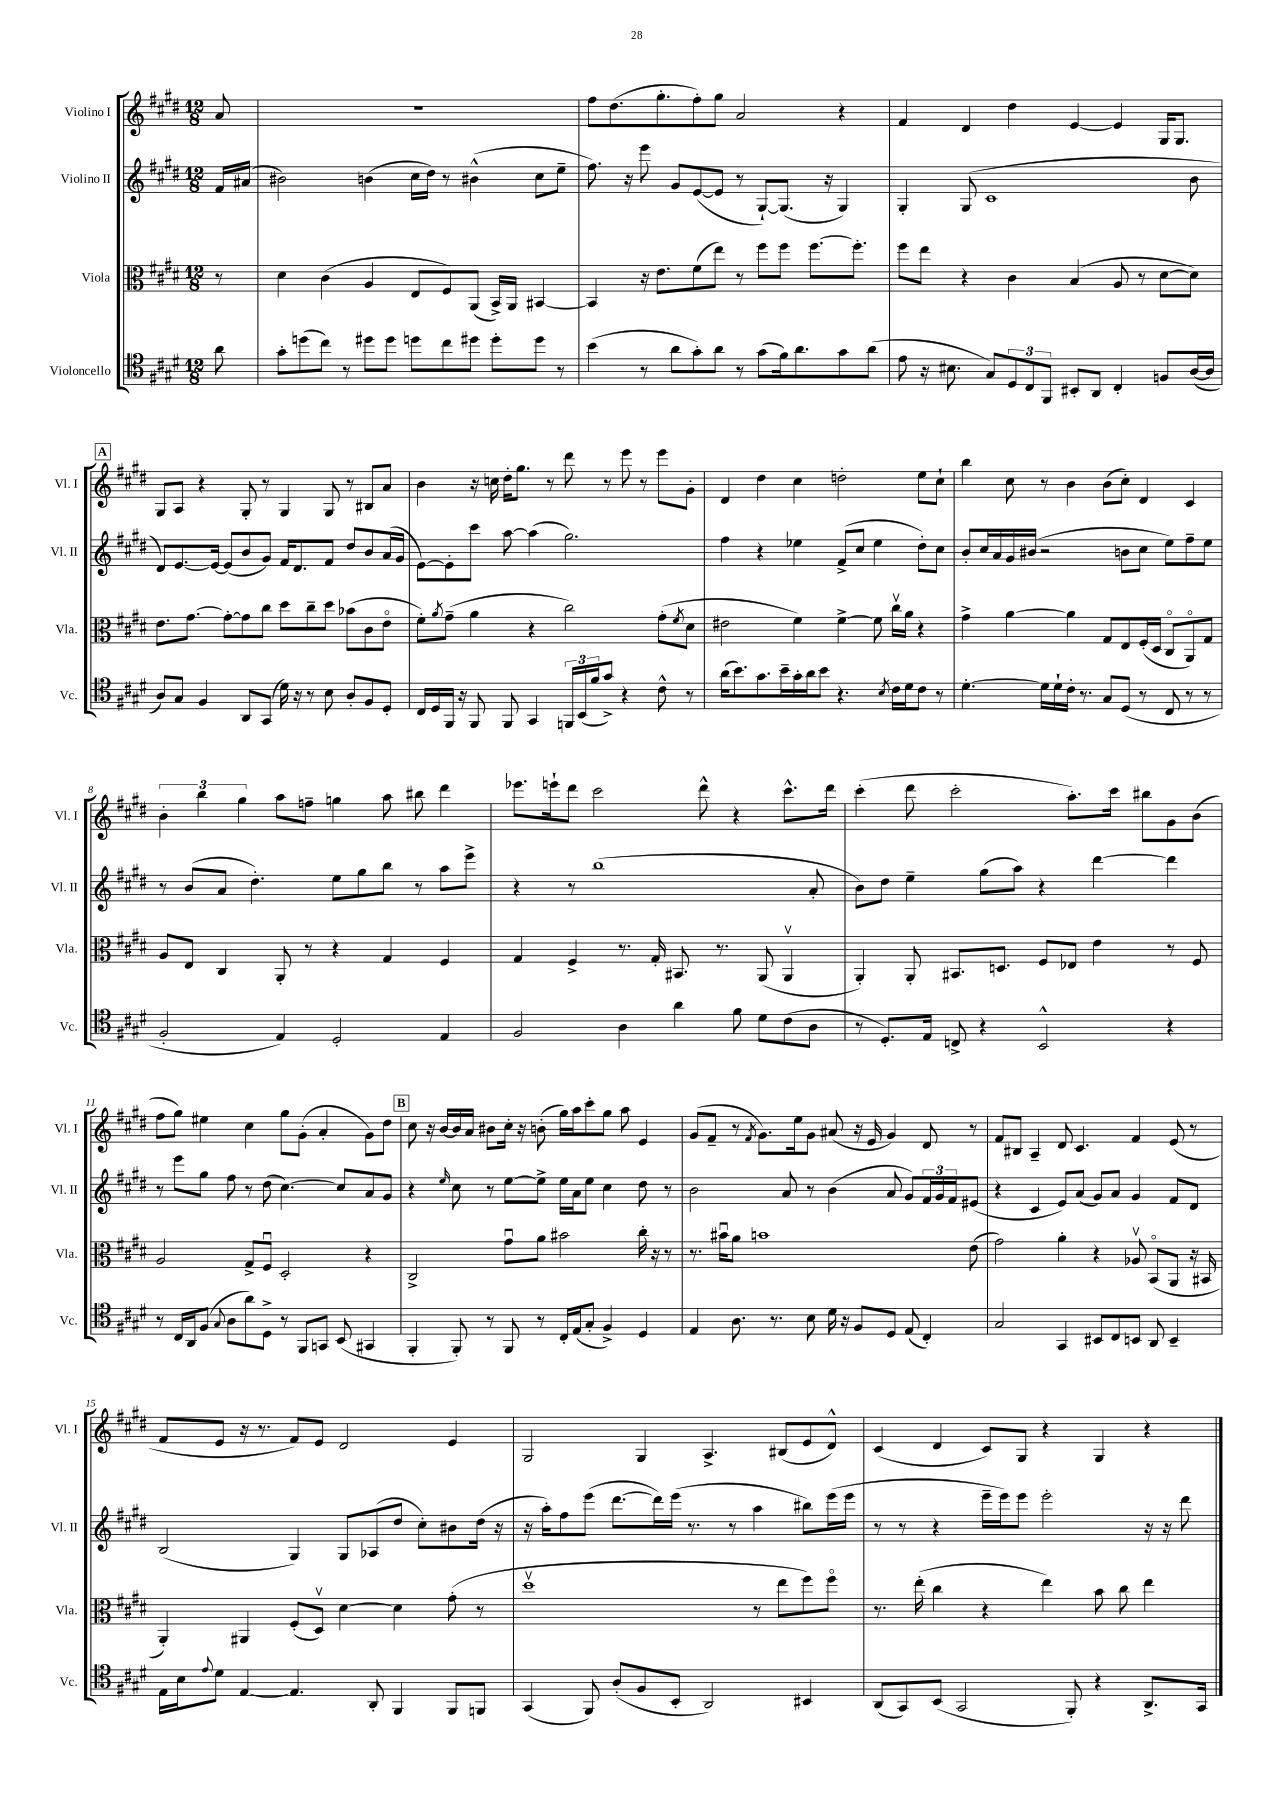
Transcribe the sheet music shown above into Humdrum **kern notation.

**kern	**kern	**kern	**kern
*part4	*part3	*part2	*part1
*staff4	*staff3	*staff2	*staff1
*I"Violoncello	*I"Viola	*I"Violino II	*I"Violino I
*I'Vc.	*I'Vla.	*I'Vl. II	*I'Vl. I
*clefC4	*clefC3	*clefG2	*clefG2
*k[f#c#g#d#]	*k[f#c#g#d#]	*k[f#c#g#d#]	*k[f#c#g#d#]
*M12/8	*M12/8	*M12/8	*M12/8
=	=	=	=
8a\	8r	16f#/LL	8a/
.	.	(16a#X/JJ	.
=1	=1	=1	=1
8g#'\L	4d#\	2b#X\)	1.r
(8ddn\	.	.	.
8cc#\J)	(4c#\	.	.
8r	.	.	.
8dd#X\L	4A/	(4bn\	.
8dd#\J	.	.	.
8ddn\L	8E/L	16cc#\LL	.
.	.	16dd#\JJ)	.
8cc#\	8F#/)	8r	.
8dd#X\J	(8AA/J	(4b#X^^\	.
8dd#'\L	16BB^/LL)	.	.
.	16AA/JJ	.	.
8dd#\J	[4BB#X/	8cc#\L	.
8r	.	8ee~\J	.
=2	=2	=2	=2
(4b\	4BB#/]	8.ff#\)	8ff#\L
.	.	.	(8.dd#\
.	.	16r	.
8r	16r	8eee\	.
.	8.e\L	.	8.gg#'\
8a\L	.	8g#/L	.
8g#'\)	(8f#\	([8e/	8ff#'\)
8a\J	8ee\J)	8e/J]	8gg#\J
8r	8r	8r	2a/
(8g#\L	8ff#\L	[8G#`/L)	.
16f#\k)	8ff#\J	(8.G#/J]	.
8.a\	.	.	.
.	[8.ff#\L	.	.
.	.	16r	.
8g#\	.	4G#/)	4r
.	8.ff#'\J]	.	.
(8a\J	.	.	.
=3	=3	=3	=3
8e\	8ff#\L	4G#'/	4f#/
16r	8ee\J	.	.
8.B#X\	.	.	.
.	4r	(8G#/	4d#/
8G#/L)	.	1c#	.
12D#/	4c#\	.	4dd#\
12C#/	.	.	.
12FF#/J	.	.	.
8BB#X'/L	(4B/	.	[4e/
8AA/J	.	.	.
4C#'/	8A/	.	4e/]
.	8r	.	.
8Fn/L	[8d#\L	.	16G#/KL
.	.	.	8.G#/J
([16A/L	8d#\J])	8b\	.
16A/JJ]	.	.	.
!!LO:LB:g=z
!!LO:REH:place=s1:t=A
=4	=4	=4	=4
8A/L)	8.e\L	8d#/L)	8G#/L
8G#/J	.	[8.e/	8A/J
.	[8.g#\J	.	.
4F#/	.	.	4r
.	.	16e/Jk_	.
.	8g#'\L_	(8e/L]	.
8AA/L	8g#\]	8b/	8G#'/
(8GG#/J	8cc#\J	8g#/J)	8r
16d#\)	8dd#\L	16f#/KL	4G#/
16r	.	8.d#/	.
8r	8cc#~\	.	.
8B\	8dd#\J	8f#/J	8G#/
8A'/L	(8b-X\L	8dd#/L	8r
8F#/	8c#\	8b/	8B#X/L
8D#'/J	8e\J	(16a/L	8a/J
.	.	16g#/JJ	.
=5	=5	=5	=5
16C#/LL	8f#'\L)	[8e\L)	4b\
16D#/	.	.	.
.	8qa/	.	.
16FF#/JJ	(8g#~\J	8e'\]	.
16r	.	.	.
8FF#/	4a\	8ccc#\J	16r
.	.	.	16ccn\
8FF#/	.	[8aa\	16dd#'\KL
.	.	.	8.gg#\J
4GG#/	4r	(4aa\]	.
.	.	.	8r
24FFn/LL	2cc#\)	2.gg#\)	8ddd#\
(24BB/	.	.	.
24f#/J	.	.	.
8g#^/J)	.	.	8r
4r	.	.	8eee\
.	.	.	8r
8c#^^\	(8g#'\L	.	8eee\L
.	8qf#/	.	.
8r	8d#\J	.	8g#'\J
=6	=6	=6	=6
(16a\KL	2e#X\	4ff#\	4d#/
8.b\)	.	.	.
8.g#\	.	4r	4dd#\
16b~\L	.	.	.
16g#'\	4f#\)	4ee-X\	4cc#\
16a\J	.	.	.
8b\J	.	.	.
4.r	[4f#^\	(8f#^/L	2ddn'\
.	.	8cc#/J	.
.	8f#\]	4ee-\	.
8qB/	.	.	.
16c#\LL	16cc#v\LL	.	.
16d#\J	16a\JJ	.	.
8c#\J	4r	8dd#'\L)	8ee\L
8r	.	8cc#\J	8cc#`\J
=7	=7	=7	=7
[4.d#'\	4g#^\	8b'/L	4bb\
.	.	16cc#/L	.
.	.	16a/	.
.	[4a\	16g#/	8cc#\
.	.	(16b#X/JJ	.
16d#\LL]	.	2r	8r
16d#`\	.	.	.
16c#'\JJ	4a\]	.	4b\
8.r	.	.	.
8G#/L	8G#/L	.	(8b\L
(8D#/J	8E/	8bn\L	8cc#'\J)
8r	(16F#'/L	8cc#\J	4d#/
.	16D#/JJ	.	.
8C#/	8C#/L	8ee\L)	.
8r	8AA/)	8ff#~\	4c#/
8r	8G#/J	8ee\J	.
!!LO:LB:g=z
=8	=8	=8	=8
2F#'/	8A/L	8r	6b'\
.	8E/J	(8b/L	.
.	.	.	6bb\
.	4C#/	8a/J	.
.	.	.	6gg#\
.	.	4.dd#'\)	.
4E/)	8AA'/	.	8aa\L
.	8r	.	8ffn~\J
2D#'/	4r	8ee\L	4ggn\
.	.	8gg#\	.
.	4G#/	8bb\J	8aa\
.	.	8r	8bb#X\
4E/	4F#/	8aa\L	4ddd#\
.	.	8eee^\J	.
=9	=9	=9	=9
2F#/	4G#/	4r	8.eee-X\L
.	.	.	16eeen`\k
.	4F#^/	8r	8ddd#\J
.	.	(1bb	2ccc#\
4A\	8.r	.	.
.	16G#'/	.	.
4a\	8.BB#X/	.	.
.	.	.	8ddd#^^\
.	8.r	.	.
8f#\	.	.	4r
8d#\L	(8AA/	.	.
(8c#\	4AAv/	.	8.ccc#^^\L
8A\J	.	8a'/	.
.	.	.	16ddd#\Jk
=10	=10	=10	=10
8r	4AA'/)	8b\L)	(4ccc#'\
8.D#'/L)	.	8dd#\J	.
.	8AA'/	4ee~\	8ddd#\
16E/Jk	.	.	.
8Cn^/	8.BB#X/L	.	2ccc#'\
4r	.	(8gg#\L	.
.	8.Dn/J	.	.
.	.	8aa\J)	.
2BB^^/	8F#/L	4r	.
.	8E-X/J	.	8.aa'\L)
.	4e\	[4ddd#\	.
.	.	.	16ccc#\Jk
.	.	.	8bb#X\L
4r	8r	4ddd#\]	8g#\
.	8F#/	.	(8b\J
!!LO:LB:g=z
=11	=11	=11	=11
8r	2A/	8r	8ff#\L
16C#/LL	.	8eee\L	8gg#\J)
16AA/J	.	.	.
(8F#/J	.	8gg#\J	4ee#X\
8qqG#/	.	.	.
8A\L	.	8ff#\	.
8a\)	8G#^/L	8r	4cc#\
8D#^\J	8F#u/J	(8dd#\	.
8r	2D#'/	[4.cc#\)	8gg#\L
8FF#/L	.	.	(8g#'\J
8GGn/J	.	.	4a'/
(8BB/	.	8cc#/L]	.
4GG#X/	4r	8a/	8g#\L)
.	.	8g#/J	8dd#\J
!!LO:REH:place=s1:t=B
=12	=12	=12	=12
4FF#'/	2C#^/	4r	8cc#\
.	.	.	16r
.	.	.	[16b/LL
.	.	16qqee/	.
8FF#'/)	.	8cc#\	16b/]
.	.	.	16a/JJ
8r	.	8r	8b#X\L
8FF#/	8g#u\L	[8ee\L	16cc#'\Jk
.	.	.	16r
8r	8a\J	8ee^\J]	(8bn'\
16C#'/LL	2b#X\	16ee\LL	16gg#\LL)
(16E/J	.	16a\J	16aa\J
8G#'/J	.	8ee\J	8ccc#'\
4F#^/)	.	4cc#\	8gg#\J
.	.	.	8aa\
4D#/	16cc#'\	8dd#\	4e/
.	16r	.	.
.	8r	8r	.
=13	=13	=13	=13
4E/	8.r	2b\	(8g#/L
.	.	.	8f#~/J
.	16b#Xu\KL	.	.
8.A\	8a\J	.	8r
.	.	.	8qf#/
.	1bn	.	8.g#\L)
8.r	.	.	.
.	.	8a/	.
.	.	.	16ee\k
8B\	.	8r	8g#\J
16d#\	.	(4b\	(8a#X/
16r	.	.	.
8F#/L	.	.	16r
.	.	.	16e/
8D#/J	.	8a/	4g#/)
(8E/	.	8g#/L)	.
4C#'/)	.	24f#/L	8d#/
.	.	24g#/	.
.	.	24f#/J	.
.	(8e\	(8e#X/J	8r
=14	=14	=14	=14
2G#/	2g#\)	4r	8f#/L
.	.	.	8B#X/J
.	.	4c#/	4A~/
4GG#/	4a'\	8e/L)	8d#/
.	.	(8a/J	4.c#/
8BB#X/L	4r	8g#/L)	.
8C#/	.	8a/J	.
8BBn/J	8A-Xv/	4g#/	4f#/
8AA/	(8BB/L	.	.
4BB~/	8AA/J	8f#/L	(8e/
.	16r	8d#/J	8r
.	16BB#X/	.	.
!!LO:LB:g=z
=15	=15	=15	=15
16E\LL	4AA'/)	(2B/	8f#/L
16B\J	.	.	.
8qqe/	.	.	.
8d#\J	.	.	8e/J
[4E/	4AA#X/	.	16r
.	.	.	8.r
4.E/]	(8F#'/L	4G#/)	8f#/L)
.	8D#v/J)	.	8e/J
.	[4d#\	8G#/L	2d#/
8AA'/	.	(8A-X/	.
4FF#/	4d#\]	8dd#/J	.
.	.	8cc#'\L)	.
8FF#/L	(8g#'\	8b#X\	4e/
8FFn/J	8r	(16dd#\Jk	.
.	.	16r	.
=16	=16	=16	=16
(4GG#/	1dd#v	16r	2G#/
.	.	16aa'\KL)	.
.	.	8ff#\	.
8FF#/)	.	(8eee\J	.
(8A'/L	.	[8.ddd#\L	.
8F#/	.	.	4G#/
.	.	16ddd#\L])	.
8BB'/J	.	(16eee\JJ	.
.	.	8.r	.
2AA/)	.	.	4.A^/
.	.	8r	.
.	8r	4aa\	.
.	8ee\L	.	(8B#X/L
4BB#X/	8ff#\)	8bb#X\L)	8e/
.	8ff#\J	(16eee\L	8d#^^/J)
.	.	16eee\JJ	.
=17	=17	=17	=17
(8AA/L	8.r	8r	(4c#/
8GG#/)	.	8r	.
.	(16ee'\	.	.
(8BB/J	4cc#\	4r	4d#/
2GG#/	.	.	.
.	4r	16eee~\LL	8c#/L)
.	.	16eee\J)	.
.	.	8eee\J	8G#/J
.	4ee\)	2eee'\	4r
8FF#'/)	.	.	.
4r	8b\	.	4G#/
.	8cc#\	.	.
8.AA^/L	4ee\	16r	4r
.	.	16r	.
.	.	8ddd#\	.
16GG#/Jk	.	.	.
==	==	==	==
*-	*-	*-	*-
